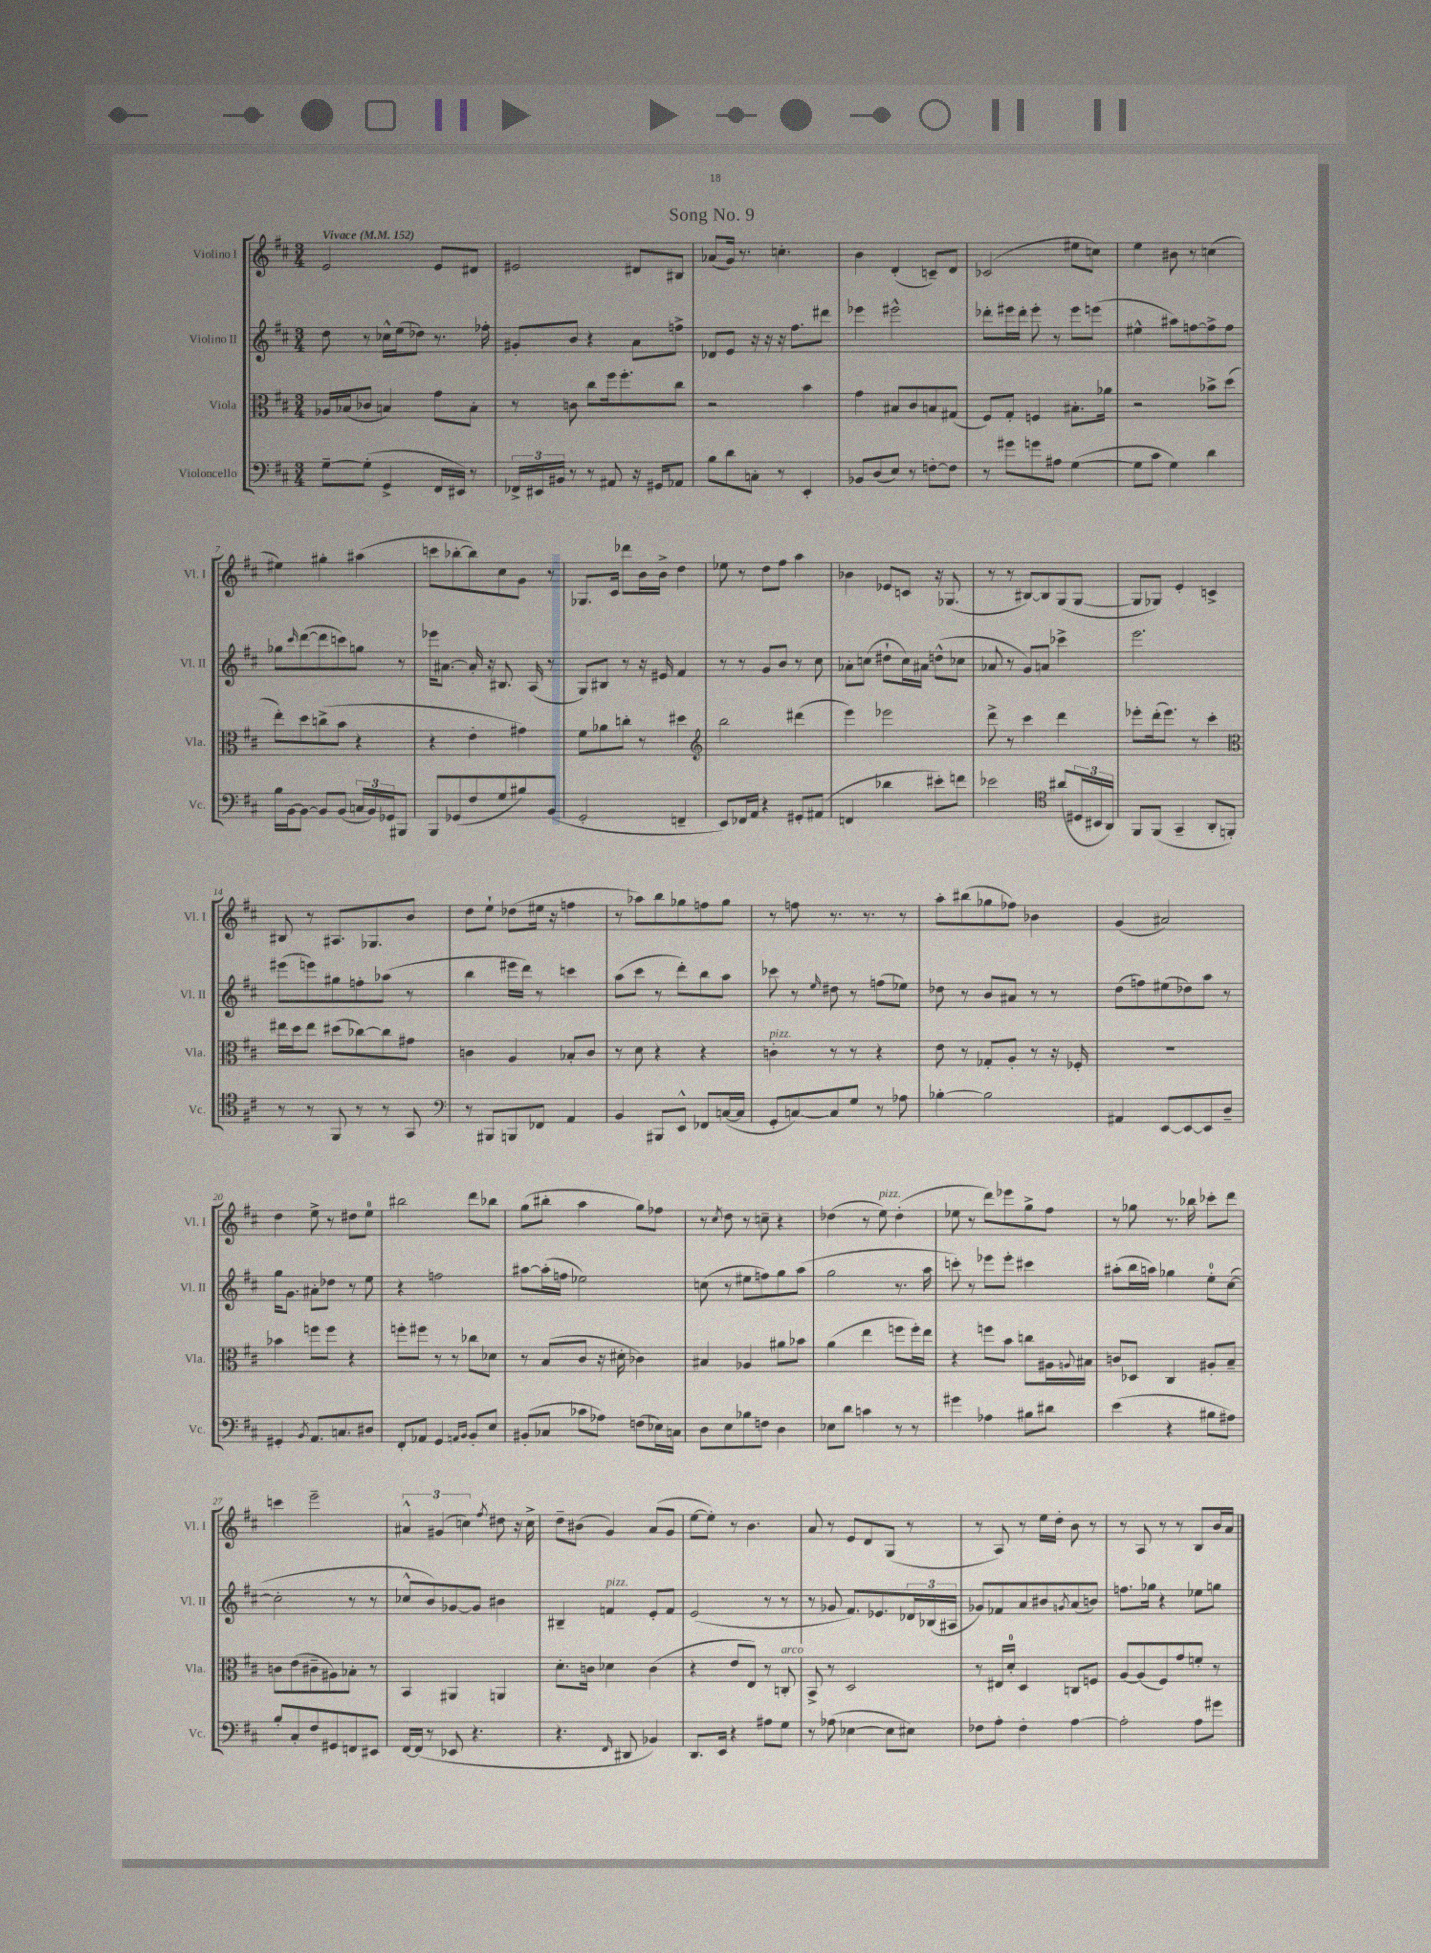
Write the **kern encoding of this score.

**kern	**kern	**kern	**kern
*staff4	*staff3	*staff2	*staff1
*clefF4	*clefC3	*clefG2	*clefG2
*k[f#c#]	*k[f#c#]	*k[f#c#]	*k[f#c#]
*M3/4	*M3/4	*M3/4	*M3/4
*MM152	*MM152	*MM152	*MM152
[8G~	16A-	8dd	2e
.	(16B-	.	.
(8G']	8c-	8r	.
4GG^	4B)	16cc-^^	.
.	.	(16ee	.
.	.	8dd-)	.
16FF#	8g	8.r	8e
16EE#)	.	.	.
8r	8B'	.	8d#
.	.	16ff-'	.
=	=	=	=
24FF-^	8r	8g#'	2e#
24EE#	.	.	.
24BB#	.	.	.
8r	8c	8b	.
8r	8cc#	4r	.
8AA#	16ff#	.	.
.	8.ff#'	.	.
16r	.	8a	8d#
16GG#	.	.	.
8AA-	8cc#	8ff^	8B#
=	=	=	=
8B	2r	8d-	(8a-
8d	.	8e	16g)
.	.	.	8.r
8C'	.	16r	.
.	.	16r	.
8r	.	16r	4.cc'
.	.	8.ff#	.
4EE'	4b	.	.
.	.	8ddd#	.
=	=	=	=
8BB-	4g	4eee-	4b
(8D	.	.	.
8E)	8B#	2eee#^^	(4d'
8r	8c#	.	.
[8F'	8B	.	8c~)
8F]	(8G#	.	8d
=	=	=	=
8r	8F#)	8ddd-'	(2c-
8g#	8G'	16eee#	.
.	.	16ddd-'	.
8g	4F	8eee#'	.
8A#	.	8r	.
([4G	8.B#'	8eee#	8ee#
.	.	(8eee	8cc)
.	16a-	.	.
=	=	=	=
8G]	2r	4ee#^^	4ee
8c#	.	.	.
4G)	.	8aa#)	8b#
.	.	[8ff	8r
4d	8b-^	8ff^]	(4cc
.	(8dd	8ff	.
=	=	=	=
16B	8ee')	8gg-	4ee#)
[16BB	.	.	.
.	.	16qqccc#	.
8BB_	8dd	([8ddd	.
8BB]	(8cc^	8ddd]	4gg#'
(8BB	8b	8ccc)	.
24C	4r	8gg	(4aa#
24BB)	.	.	.
24GG-	.	.	.
8BBB#	.	8r	.
=	=	=	=
8BBB	4r	16eee-	8ccc
.	.	[8.a#	.
(8GG-	.	.	[8bb-'
8F#	4e'	16a#']	8bb-])
.	.	16r	.
8G	.	8.B#	8cc#
8B#)	4g#)	.	8g
.	.	(16A	.
(8BB	.	8r	8r
=	=	=	=
2GG'	8f#	8G)	8.G-
.	8a-	8B#	.
.	.	.	16c#
.	8cc'	8r	8ddd-
.	8r	16r	16b
.	.	16e#	16b^
4FF~	4dd#	4f#	4dd
=	=	=	=
*	*clefG2	*	*
8EE)	2bb	8r	8ee-
16FF-	.	8r	8r
16AA	.	.	.
4r	.	8g	8dd
.	.	8b	8ff#
8GG#'	(4ddd#	8r	4aa
(8AA#	.	8cc#	.
=	=	=	=
4FF	4eee)	8a-'	4b-
.	.	(8cc	.
4d-	2eee-	8dd#`	8e-
.	.	16cc)	8c
.	.	16a#	.
8e#')	.	(8dd^^	16r
.	.	.	(8.G-
8f	.	8cc-	.
=	=	=	=
2e-	8ddd^	8a-	8r
.	8r	8r	8r
.	4ccc#	8g)	[8B#)
.	.	8a	8B#]
*clefC4	*	*	*
(8a#	4ddd	4ccc-^	(8G
24D#	.	.	[8G
24BB#	.	.	.
24AA)	.	.	.
=	=	=	=
8FF#	8eee-'	2.eee	8G]
(8FF#	(16ddd'	.	8G-)
.	8.eee-)	.	.
4GG~	.	.	4e'
.	8r	.	.
8AA'	4ccc#'	.	4c^
8FF')	.	.	.
=	=	=	=
*	*clefC3	*	*
8r	16ee#	(8eee#	8B#
.	16dd	.	.
8r	8ee#	8eee)	8r
8FF#	(8dd#	8gg#	8.A#
8r	[8cc-)	8ff'	.
.	.	.	8.G-
8r	8cc-]	(8aa-	.
8GG	8g#	8r	8b
=	=	=	=
*clefF4	*	*	*
8r	4c	4bb	8dd
8BBB#	.	.	8ee`
8BBB	4A	16eee#	(8dd-
.	.	16ddd)	.
8FF-	.	8r	16ee#
.	.	.	16r
4AA	8B-'	4ccc	4ff
.	8c	.	.
=	=	=	=
4BB	8r	(8aa	8r
.	8d	8ccc#	8aa-)
8BBB#	4r	8r	8bb
8EE^^	.	8ddd')	8gg-
8FF-	4r	8bb	8ff
([16C	.	8aa	8gg-
16C]	.	.	.
=	=	=	=
8GG'	4c'	8ccc-	8r
[8C)	.	8r	8ff
.	.	16qqee	.
8C]	8r	8dd#	8.r
8G	8r	8r	.
.	.	.	8.r
8r	4r	(8ff	.
8A-	.	8ee-)	8r
=	=	=	=
[4B-'	8e	8dd-	8aa'
.	8r	8r	(8bb#
2B-]	8G-'	8b	8gg-
.	8A'	8a#	8ff-)
.	8r	8r	4b-
.	16r	8r	.
.	16F-'	.	.
=	=	=	=
4AA#	2.r	(8dd	(4g
.	.	8ff)	.
[8EE	.	(8ee#	2a#)
8EE_	.	8dd-)	.
8EE]	.	8aa	.
8D~	.	8r	.
=	=	=	=
4GG#'	4b-	16gg	4dd
.	.	8.g	.
8qBB	.	.	.
8.AA	8ff	8a#'	8ee^
.	8ff	8dd-	8r
8.C	.	.	.
.	4r	8r	8dd#
8D#	.	8ee	8ee
=	=	=	=
8FF#'	8ff'	4r	2bb#
8AA-	8ff#	.	.
4GG	8r	2ff	.
.	8r	.	.
16qqAA	.	.	.
16qqBB	.	.	.
8BB'	8cc-	.	8ddd
8E	8d-	.	8bb-
=	=	=	=
(8BB#'	8r	[8aa#	(8gg
8C-	(8B	(16aa#']	8bb#'
.	.	16ff	.
8c-	8c#	2ee-)	4aa
8A-)	16r	.	.
.	16d#'	.	.
(8F	4c-)	.	8gg)
16E-)	.	.	8ff-
16C	.	.	.
=	=	=	=
8D	4B#	(8cc	8r
.	.	.	8qcc#
8E	.	8r	8dd
8B-	4A-	8ee#	8r
8F	.	8ff)	8cc~
4D	8a#	8gg	4r
.	8b-	(8aa	.
=	=	=	=
8E-	(4a	2gg	(4dd-
8d	.	.	.
4c	4ee	.	8r
.	.	.	8ee)
8r	8ff	8.r	(4dd-'
8r	16ff')	.	.
.	16ee	16aa	.
=	=	=	=
4g#	4r	8ccc')	8ee-
.	.	8r	8r
4A-	8ff	8eee-	8ddd)
.	8b	8eee-'	8eee-
8B#	8cc	4ccc#	8gg^
8d#	16A#	.	8ff#
.	8qqA	.	.
.	16B#	.	.
=	=	=	=
(4e	8c	(8aa#'	8r
.	8D-	16bb	8gg-
.	.	16aa)	.
4r	4C#	4gg-	8.r
.	.	.	16bb-
8B#	8A#'	8ee'	8ccc-'
8A#)	8B~	([8cc#	8ddd
=	=	=	=
8B'	8c	2cc#']	4ccc
8C#'	(8e	.	.
8F#	8c#~	.	2eee~
8GG#	8A#)	.	.
8FF	8B-'	8r	.
8EE#	8r	8r	.
=	=	=	=
[16FF#	4BB	8cc-^^	6a#^^
(16FF#]	.	.	.
8r	.	8b)	.
.	.	.	(6g#
8EE-	4AA#	[8g-	.
.	.	.	6cc)
4.r	.	8g-]	.
.	.	.	8qff#
.	4AA	4b#	8dd#
.	.	.	16r
.	.	.	16cc^
=	=	=	=
4.r	8.d'	4B#~	8dd~
.	.	.	(8b#
.	16c	.	.
.	4d-	4f	4g)
16qqFF#	.	.	.
8DD#	.	.	.
4BB-)	(4c	8e'	(8a
.	.	8f	8g
=	=	=	=
8.DD	4r	(2e	[8ee
.	.	.	8ee'])
16EE	.	.	.
4r	8e	.	8r
.	8E)	.	4.b
8A#	8r	8r	.
8G	8C'	8r	.
=	=	=	=
8r	8BB^	8r	8a
(8A-	8r	8g-	8r
[4E-	2D	8.f#)	8e
.	.	.	8d
.	.	8.e-	.
8E-]	.	.	(8G
8E#)	.	24d-	8r
.	.	(24B-	.
.	.	24A#	.
=	=	=	=
8F-	8r	8g-)	8r
8A'	16E#	8f-	8A)
.	16d'	.	.
4F-'	4D	8a	8r
.	.	8b#	16ee
.	.	.	16dd'
.	.	8qg	.
[4A	8C	(8a	8b
.	8F	8b)	8r
=	=	=	=
2A']	[8A	8.ff	8r
.	(8A]	.	8A
.	.	16gg-	.
.	8F#)	4r	8r
.	8g	.	8r
8A	8f'	8ee-	8B
8g#	8r	8gg	16b
.	.	.	16a
==	==	==	==
*-	*-	*-	*-
